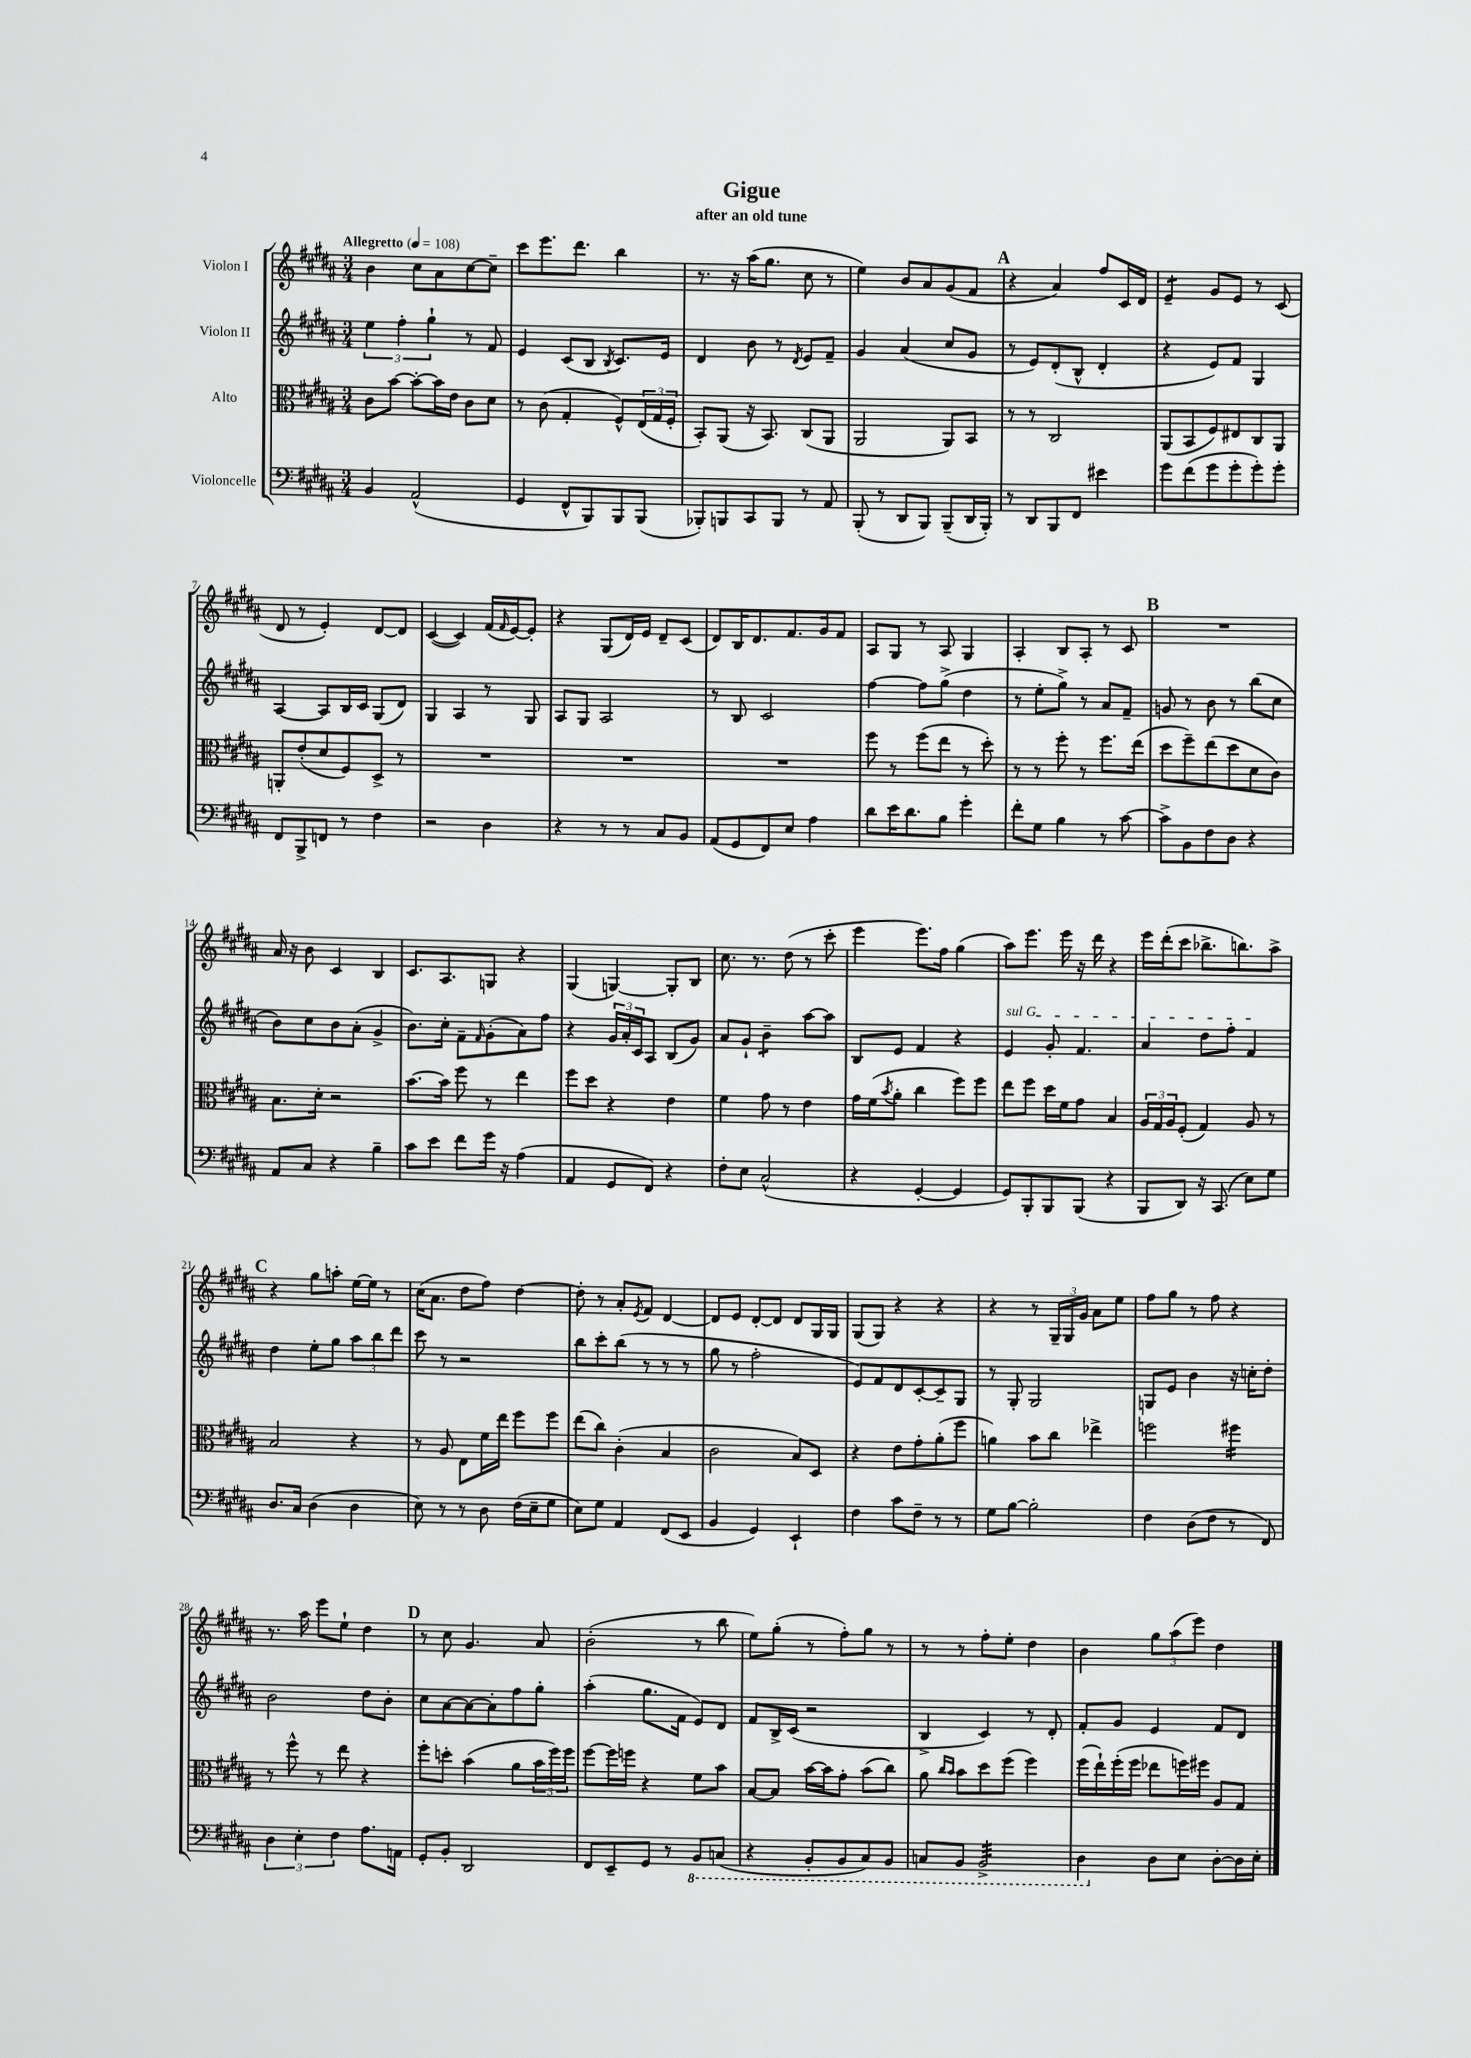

**kern	**kern	**kern	**kern
*staff4	*staff3	*staff2	*staff1
*clefF4	*clefC3	*clefG2	*clefG2
*k[f#c#g#d#a#]	*k[f#c#g#d#a#]	*k[f#c#g#d#a#]	*k[f#c#g#d#a#]
*M3/4	*M3/4	*M3/4	*M3/4
*MM108	*MM108	*MM108	*MM108
4BB	8c#	6ee	4b
.	[8b	.	.
.	.	6ff#'	.
(2AA#^^	8b'_	.	8cc#
.	.	6gg#`	.
.	16b]	.	8a#
.	16e	.	.
.	8c#	8r	[8cc#
.	8d#	8f#	8cc#~]
=	=	=	=
4GG#	8r	4e	8ccc#
.	(8c#	.	8.eee
8FF#^^	4G#'	(8c#	.
.	.	.	8.ddd#
8BBB)	.	8B	.
.	.	8qB	.
8BBB	8F#^^)	8.c#)	4bb
(8BBB	(24E	.	.
.	24G#	.	.
.	.	16e	.
.	24F#'	.	.
=	=	=	=
8BBB-')	8BB')	4d#	8.r
8BBB	(8AA#	.	.
.	.	.	16r
8CC#	16r	8b	(16aa#
.	8.BB)	.	8.gg#
8BBB	.	8r	.
.	.	8qd#	.
8r	(8C#	8e	8cc#
8AA#	8AA#	8f#~	8r
=	=	=	=
(8BBB'	2AA#	4g#	4ee)
8r	.	.	.
8DD#	.	(4a#	8b
8BBB)	.	.	8a#
(8BBB~	8AA#)	8cc#	(8g#
16DD#	8BB	8g#	8f#
16BBB')	.	.	.
=	=	=	=
8r	8r	8r	4r
8DD#	8r	8e)	.
8BBB	2C#	(8d#'	4a#)
8FF#	.	8B^^	.
4e#	.	4d#'	8ff#
.	.	.	16c#
.	.	.	16d#
=	=	=	=
8g#	(8AA#	4r	4e~
(8f#	8BB	.	.
8g#	8F#)	8e)	8g#
8g#'	8E#	8f#	8e
8g#')	8C#	4G#	8r
8g#'	8AA#	.	(8c#
=	=	=	=
8FF#	8AA'	[4A#	8d#
8BBB^	(8e'	.	8r
8FF	8d#	8A#]	4e')
8r	8F#)	16B	.
.	.	16c#	.
4F#	8D#^	(8G#	[8d#
.	8r	8d#)	8d#]
=	=	=	=
2r	2.r	4G#	([4c#
.	.	4A#	4c#])
4D#	.	8r	(16f#
.	.	.	16qqf#
.	.	.	[16e)
.	.	8G#	8e']
=	=	=	=
4r	2.r	8A#	4r
.	.	8G#	.
8r	.	2A#	(8G#
8r	.	.	16d#)
.	.	.	16e
8C#	.	.	8d#~
8BB	.	.	(8c#
=	=	=	=
(8AA#	2.r	8r	8d#)
8GG#	.	8B	16B
.	.	.	8.d#
8FF#)	.	2c#	.
8E	.	.	8.f#
4A#	.	.	.
.	.	.	16g#
.	.	.	8f#
=	=	=	=
8d#	8ff#	[4ff#	8A#
16e	8r	.	8G#
8.d#	.	.	.
.	(8ff#	8ff#]	8r
8B	8ee	(8gg#^	8A#
4g#'	8r	4dd#	4G#
.	8dd#')	.	.
=	=	=	=
8f#'	8r	8r	4A#'
8G#	8r	8ee'	.
4B	8ff#'	8gg#^)	8B
.	8r	8r	8A#'
8r	8.ff#	8a#	8r
[8c#	.	8f#~	8c#
.	(16ee	.	.
=	=	=	=
8c#^]	8dd#	8g	2.r
8BB	8ff#~)	8r	.
8F#	(8ee	8b	.
8D#	8dd#	8r	.
4r	8d#	(8bb	.
.	8c#)	8cc#	.
=	=	=	=
8AA#	8.B	8b)	16a#
.	.	.	16r
8C#	.	8cc#	8b
.	16d#'	.	.
4r	2r	8b	4c#
.	.	(8a#'	.
4B~	.	4g#^	4B
=	=	=	=
8c#	[8.b	8.b)	8.c#
8e	.	.	.
.	16b]	16cc#'	8.A#
8f#	8ff#	8f#~	.
.	.	16qqf#	.
16g#	8r	(8g#'	8G
16r	.	.	.
(4A#	4ee	8a#)	4r
.	.	8ff#	.
=	=	=	=
4AA#	8ff#	4r	(4G#
.	8dd#	.	.
8GG#	4r	24g#	[4G)
.	.	24a#'	.
.	.	24c#	.
8FF#)	.	8A#	.
4r	4e	(8B	8G']
.	.	8g#)	8B
=	=	=	=
8F#'	4f#	8a#	8.cc#
8E	.	8g#`	.
.	.	.	8.r
(2C#^^	8g#	4b~	.
.	8r	.	(8dd#
.	4e	[8aa#	8r
.	.	8aa#]	8ccc#'
=	=	=	=
4r	16g#	8B	4eee
.	(16f#	.	.
.	8qb	.	.
.	8a#'	8e	.
[4GG#'	4cc#	4f#	8.eee)
.	.	.	16ff#
4GG#]	8ff#)	4r	(4gg#
.	8ff#	.	.
=	=	=	=
8GG#)	8ee	4e	8aa#)
8BBB'	8ff#	.	8.eee
8BBB	16dd#	8g#'	.
.	16f#	.	16eee
(8BBB	8g#	4.f#	16r
.	.	.	16ddd#
4r	4B	.	4r
=	=	=	=
8BBB	24A#	4a#	16eee
.	24G#	.	.
.	.	.	(16ddd#'
.	24A#	.	.
8DD#)	(8F#'	.	8ccc#
16r	4G#)	8dd#	8.bb-^
(8.CC#	.	.	.
.	.	8ff#'	.
.	.	.	8.bb)
8E)	8A#	4f#	.
8G#	8r	.	8aa#^
=	=	=	=
8.D#	2B	4dd#	4r
16C#	.	.	.
(4D#	.	8ee'	8gg#
.	.	8gg#	8aa'
4D#	4r	12aa#	[16ee
.	.	.	16ee]
.	.	12bb	.
.	.	.	8r
.	.	12ddd#	.
=	=	=	=
8E)	8r	8ccc#	(16cc#
.	.	.	8.a#
8r	8A#	8r	.
8r	8E	2r	8dd#
8D#	16f#	.	8ff#)
.	16ee	.	.
(16F#	8ff#	.	[4dd#
16E~	.	.	.
8G#	8ff#	.	.
=	=	=	=
8E)	(8ee	8bb	8dd#']
8G#	8cc#)	8ccc#'	8r
4AA#	(4c#'	(8bb	8a#'
.	.	.	8qe
.	.	8r	8f#
(8FF#	4B	8r	[4d#
8EE	.	8r	.
=	=	=	=
4BB	2c#	8gg#	8d#]
.	.	8r	8e
4GG#)	.	2ff#'	[8d#'
.	.	.	8d#]
4EE`	8B)	.	8d#
.	8D#	.	16G#
.	.	.	16G#
=	=	=	=
4F#	4r	8e)	(8G#
.	.	8f#	8G#)
8c#	8e	8d#	4r
8F#~	8g#'	[8c#'	.
8r	(8a#'	8c#~]	4r
8r	8ff#	8G#	.
=	=	=	=
8G#	4a)	8r	4r
[8B	.	8G#'	.
2B']	8b	2G#	8r
.	8cc#	.	24G#~
.	.	.	24G#
.	.	.	24g#
.	4ee-^	.	8a#
.	.	.	8ee
=	=	=	=
4F#	2ff	8G	8ff#
.	.	8e	8gg#
(8D#	.	4b	8r
8F#	.	.	8ff#
8r	4ff#	16r	4r
.	.	16cc'	.
8FF#)	.	8dd#'	.
=	=	=	=
6D#	8r	2b	8.r
.	8ff#^^	.	.
6E'	.	.	.
.	.	.	16aa#
.	8r	.	8eee
6F#	.	.	.
.	8ee	.	8ee`
8.A#	4r	8dd#	4dd#
.	.	8b'	.
16AA	.	.	.
=	=	=	=
8GG#'	8ff#'	8cc#	8r
8BB'	8dd'	[8a#	8cc#
2DD#	(4b	8a#_	4.g#
.	.	8a#']	.
.	8a#	8ff#	.
.	24b	8gg#'	8a#
.	24ff#)	.	.
.	24ff#	.	.
=	=	=	=
8FF#	[8ff#	(4aa#'	(2b'
8EE~	16ff#]	.	.
.	16ff	.	.
8GG#	4r	8.gg#	.
8r	.	.	.
.	.	16f#	.
8BBB	8f#	8e)	8r
(8CC	8b	8d#	8bb
=	=	=	=
4r	[8B	8f#	8ee)
.	8B]	16B^	(8gg#'
.	.	(16c#	.
8BBB'	[16b	2r	8r
.	16b]	.	.
8BBB	8g#'	.	8ff#')
8CC#)	(8b	.	8gg#
8BBB	8cc#)	.	8r
=	=	=	=
8CC	8a#	4B^	8r
.	16qqcc#	.	.
.	16qqb	.	.
8BBB	8b	.	8r
2BBB^	8dd#	4c#)	8ff#'
.	(8ff#	.	8ee'
.	4ff#)	8r	4dd#
.	.	8d#'	.
=	=	=	=
4DD#	(16ff#	8f#'	4b
.	16ee`)	.	.
.	(16ff#'	8g#	.
.	16ff#	.	.
8D#	8ee-	4e	12gg#
.	.	.	(12aa#
8E	16ff)	.	.
.	.	.	12eee)
.	16ff#	.	.
[8D#'	8A#	8f#	4dd#
16D#]	8G#	8d#	.
16E'	.	.	.
==	==	==	==
*-	*-	*-	*-
